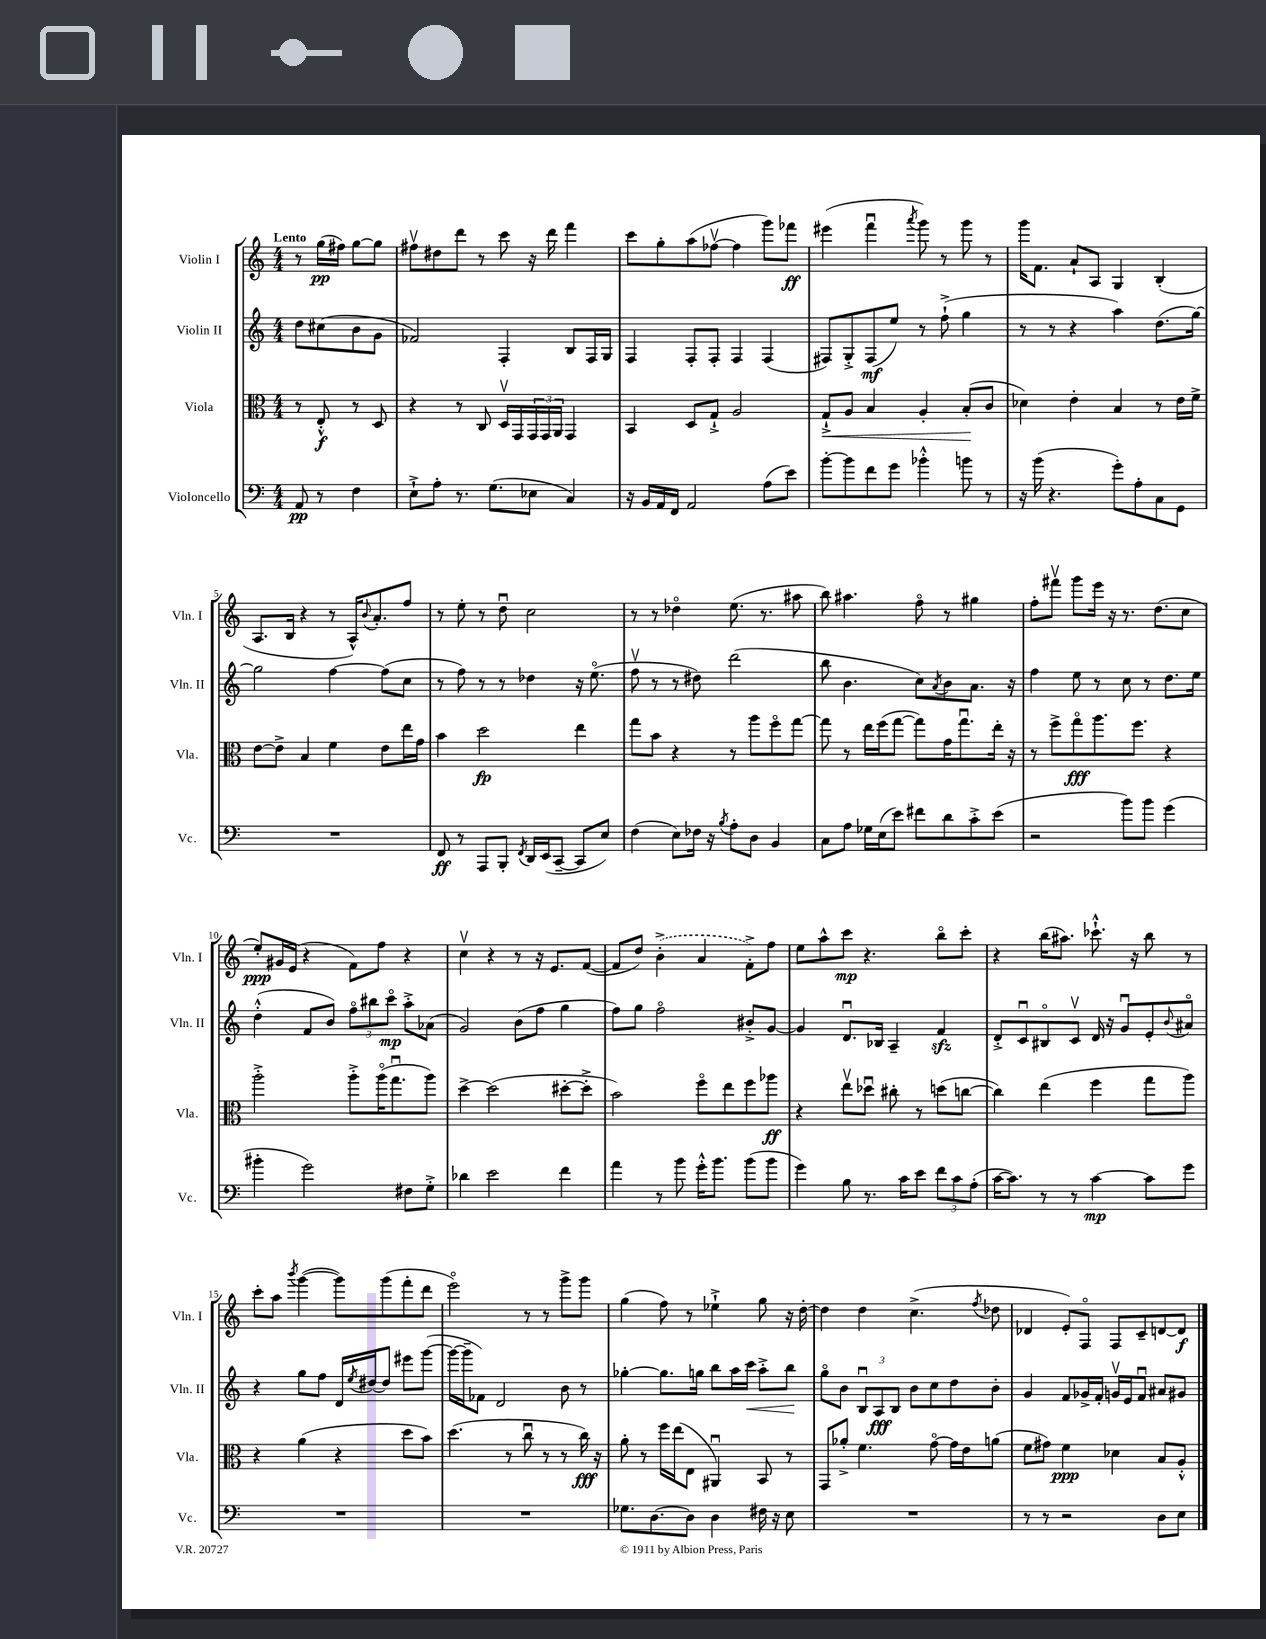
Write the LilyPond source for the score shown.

<<
\new StaffGroup <<
\new Staff = "s0" \with { instrumentName = "Violin I" shortInstrumentName = "Vln. I" } {
    \clef treble \key c \major \numericTimeSignature \time 4/4 \partial 2 \tempo "Lento"
    r8 g''16\pp( fis''16) g''8~ g''8 |
    fis''8\upbow dis''8 d'''8 r8 c'''8 r16 d'''16 f'''4 |
    c'''8 g''8-. a''8( fes''8~\upbow fes''4 g'''8) fes'''8\ff |
    eis'''4( f'''4\downbow \acciaccatura { a'''8 } g'''8) r8 g'''8 r8 |
    g'''16 f'8. a'8-! a8 g4 b4-.( |
    a8. b16 r4 r8 a16-^) \appoggiatura { b'8 } a'8.-. f''8 |
    r8 e''8-. r8 d''8\downbow c''2 |
    r8 r8 des''4\flageolet e''8.( r8. ais''8 |
    b''8) ais''4. f''8\flageolet r8 gis''4 |
    f''8-. fis'''8\upbow g'''8 e'''16 r16 r8. d''8.( c''8 |
    e''8-.\ppp) gis'16 e'16( r4 f'8) f''8 r4 |
    c''4\upbow r4 r8 r16 e'8. f'8~( |
    f'8 d''8) \once \slurDashed b'4-.->( a'4 f'8-.->) f''8 |
    e''8 a''8-^ c'''8\mp r4. b''8\flageolet c'''8-. |
    r4 b''16( ais''8.) ces'''8.-!-^ r16 b''8 r8 |
    c'''8-. a''8 \acciaccatura { b'''8 } g'''4~( g'''8) g'''8( f'''8-. d'''8 |
    e'''2\flageolet) r8 r8 g'''8-> g'''8 |
    g''4( f''8) r8 ees''4-!-> g''8 r16 d''16~-. |
    d''4 d''4 c''4.->( \acciaccatura { f''8 } des''8 |
    des'4 e'8-.) f8\flageolet f8 c'8-- d'8~ d'8\f \bar "|." |
}
\new Staff = "s1" \with { instrumentName = "Violin II" shortInstrumentName = "Vln. II" } {
    \clef treble \key c \major \numericTimeSignature \time 4/4 \partial 2
    d''8 cis''8( b'8 g'8 |
    fes'2) f4-. b8 f16 g16 |
    f4 f8-. f8-. f4 f4( |
    fis8) g8-.-> fis8\mf( e''8) r8 f''8-!->( g''4 |
    r8 r8 r4 a''4) d''8.( g''16~) |
    g''2 f''4~ f''8( c''8 |
    r8 f''8) r8 r8 des''4 r16 e''8.\flageolet( |
    f''8\upbow r8 r8 dis''8) d'''2( |
    b''8 b'4. c''8) \acciaccatura { a'8 } b'8 a'8. r16 |
    f''4 e''8 r8 c''8 r8 d''8. e''16 |
    d''4-.-^( f'8 b'8) \tuplet 3/2 { f''8\flageolet bis''8 c'''8\flageolet\mp } a''8-.-> aes'8( |
    g'2) b'8( f''8 g''4 |
    f''8) g''8 f''2\flageolet bis'8-.-> g'8~ |
    g'4 d'8.\downbow bes16 a4-- f'4\sfz |
    d'8-.-> c'8\downbow bis8\flageolet c'8\upbow d'16 r16 g'8\downbow e'8-. \appoggiatura { b'8 } ais'8\flageolet |
    r4 g''8 f''8 d'16 \acciaccatura { e''8 } dis''16~ dis''8 eis'''8 g'''8~( |
    g'''16~ g'''16-- fes'8) d'2 b'8 r8 |
    ges''4~-. ges''8. g''16 b''8 a''16 c'''16\< a''8-.-> b''8\! |
    g''8\flageolet b'8 \tuplet 3/2 { b8\downbow a8\fff b8 } b'8 c''8 d''8 b'8-. |
    g'4 f'8 ges'16-> f'16-. g'16\upbow e'16 f'8\downbow ais'8 gis'8 \bar "|." |
}
\new Staff = "s2" \with { instrumentName = "Viola" shortInstrumentName = "Vla." } {
    \clef alto \key c \major \numericTimeSignature \time 4/4 \partial 2
    r8 e8-.-^\f r8 d8 |
    r4 r8 c8 d16\upbow g,16 \tuplet 3/2 { g,16 g,16 a,16 } g,4 |
    b,4 d8 g8-!-> a2 |
    g8-!->\< a8 b4 a4-. b8-.\!( c'8 |
    des'4) e'4-. b4 r8 e'16 f'16-> |
    e'8~ e'8-> b4 f'4 e'8 e''16 g'16 |
    b'4 d''2\fp e''4 |
    g''8 b'8 r4 r8 a''8 f''8\flageolet g''8~ |
    g''8 r8 e''16 f''16( g''8~ g''8) g'16 g''8.\downbow e''16-. r16 |
    r8 f''8-> g''8\flageolet\fff a''8. f''8. r4 |
    a''2-.-> a''8-.-> a''16\flageolet( g''8.\downbow a''8) |
    d''4~-> d''2( dis''8~-. dis''8-.-> |
    b'2) f''8\flageolet e''8 f''8 aes''8\ff |
    r4 e''8\upbow des''8\downbow cis''8-. r8 d''8( c''8~ |
    c''4) e''4( f''4 g''8 a''8) |
    r4 a'4( r4 d''8 b'8) |
    d''4.( r8 c''8\downbow r8 r8 c''16\fff) r16 |
    a'8-. r8 f''16 e''16( e8 ais,4\downbow) b,8 r8 |
    g,8 aes'8-.-> f'4. g'8~\flageolet g'16 e'16 a'8( |
    f'8 gis'8) f'4\ppp des'4 b8 a8-.-^ \bar "|." |
}
\new Staff = "s3" \with { instrumentName = "Violoncello" shortInstrumentName = "Vc." } {
    \clef bass \key c \major \numericTimeSignature \time 4/4 \partial 2
    a,8\pp r8 f4 |
    e8-!-> a8-. r8. g8.( ees8 c4) |
    r16 b,16 a,16 f,16 a,2 a8( e'8) |
    b'8~-. b'8 f'8 g'8 bes'4-.-^ b'8 r8 |
    r16 b'16( r4. g'8-.) a8-. c8 g,8 |
    R1 |
    f,8\ff r8 a,,8 b,,8-. \acciaccatura { f,8 } d,16 e,16( c,8~-- c,8 e8) |
    f4( e8) fes16 r16 \acciaccatura { b8 } a8-. d8 b,4 |
    c8 a8 ges16 e16( e'8) fis'8 d'8 c'8-.-> e'8( |
    r2 b'8) b'8 g'4( |
    bis'4-. g'2) fis8 g8-.-> |
    des'4 e'2 f'4 |
    a'4 r8 b'8 g'16-.-^ b'8. b'8( b'8 |
    g'4) b8 r8. c'16 e'8 \tuplet 3/2 { f'8 c'8 a8-.( } |
    c'16~ c'8.) r8 r8 c'4~\mp c'8 g'8 |
    R1 |
    R1 |
    ges8. d8.~ d8 d4 fis16 r16 e8 |
    R1 |
    r8 r8 r2 d8 e8 \bar "|." |
}
>>
>>
